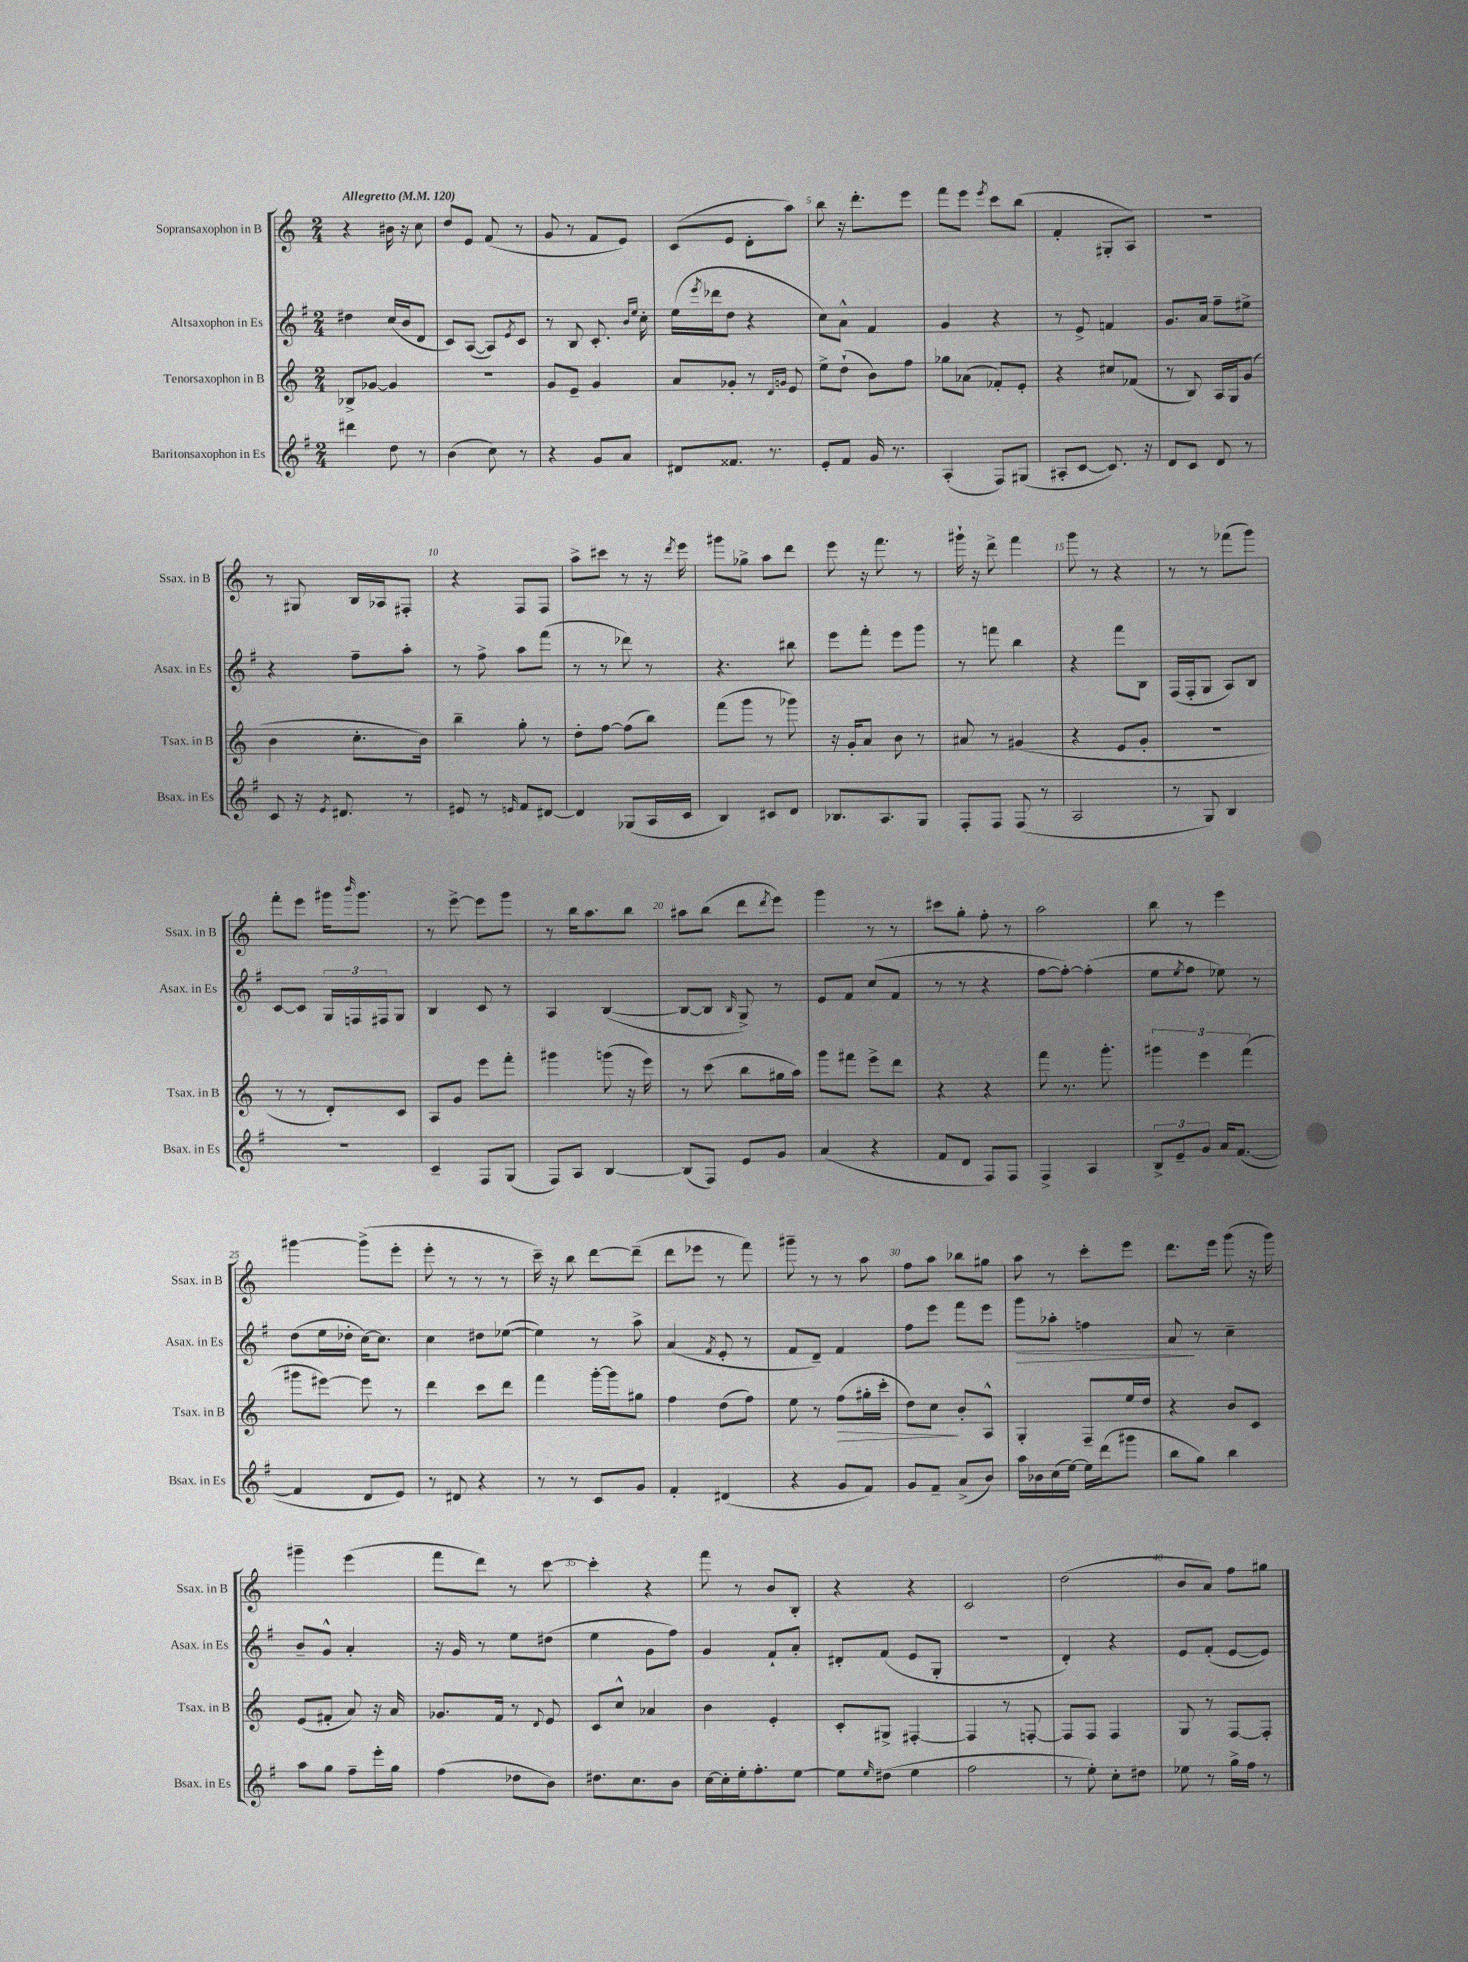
<<
\new StaffGroup <<
\new Staff = "s0" \with { instrumentName = "Sopransaxophon in B" shortInstrumentName = "Ssax. in B" } {
    \clef treble \key c \major \numericTimeSignature \time 2/4 \tempo "Allegretto" 4 = 120
    r4 bis'16 r16 c''8 |
    d''8 e'8 f'8( r8 |
    g'8 r8 f'8 e'8) |
    c'8( e'8 d'8-. a''8) |
    b''8 r16 d'''8.-. e'''8 |
    f'''8 e'''8 \acciaccatura { e'''8 } c'''8 b''8( |
    f'4-. gis8-. a8) |
    R2 |
    r8 gis8 b16 aes16 fis8-. |
    r4 f8 f8 |
    a''8-> cis'''8 r8 r16 \acciaccatura { d'''8 } e'''16 |
    gis'''8 ges''8-> a''8 d'''8 |
    e'''8 r16 f'''8. r8 |
    gis'''16-! r16 d'''8-> f'''4 |
    g'''8 r8 r4 |
    r8 r8 fes'''8( g'''8) |
    f'''8-. e'''8 gis'''16 \grace { b'''16 } gis'''8. |
    r8 e'''8~-> e'''8 g'''8 |
    r8 b''16 a''8. b''8 |
    ais''8 b''8( d'''8 \acciaccatura { d'''8 } e'''8) |
    g'''4 r8 r8 |
    cis'''8 g''8-. f''8-. r8 |
    a''2 |
    b''8 r8 e'''4 |
    gis'''4~ gis'''8->( e'''8-. |
    e'''8-. r8 r8 r8 |
    c'''16--) r16 b''8 d'''8~ d'''8--( |
    d'''8 ees'''8 r8 f'''8) |
    gis'''8-- r8 r8 a''8 |
    f''8 a''8 bes''8 gis''8 |
    a''8 r8 c'''8-. e'''8 |
    d'''8. e'''16 g'''8( r16 g'''16) |
    gis'''4-- e'''4( |
    f'''8 d'''8) r8 c'''8~ |
    c'''4-. r4 |
    f'''8 r8 b'8 b8-. |
    r4 r4 |
    c'2 |
    d''2( |
    b'8 a'8) f''8 gis''8 \bar "|." |
}
\new Staff = "s1" \with { instrumentName = "Altsaxophon in Es" shortInstrumentName = "Asax. in Es" } {
    \clef treble \key g \major \numericTimeSignature \time 2/4
    dis''4 c''16( b'16 d'8 |
    c'8) a8~( a8) \acciaccatura { e'8 } c'8 |
    r8 b8 c'8.-. \grace { b'16 e''16 } c''16-. |
    e''16( \acciaccatura { e'''8 } des'''16 d''8 r4 |
    c''8) a'8-^ fis'4 |
    g'4 r4 |
    r8 e'8-> f'4 |
    g'8. a'16 fis''8-- eis''8-> |
    r4 fis''8-- a''8-. |
    r8 fis''8-> a''8 fis'''8( |
    r8 r8 des'''8) r8 |
    r4. bis''8 |
    e'''8 fis'''8-. e'''8 g'''8 |
    r8 f'''8 b''4 |
    r4 fis'''8 b8 |
    fis16( fis16-. g8 a8) b8 |
    c'8~ c'8 \tuplet 3/2 { g16 f16 fis16 } g8 |
    b4 c'8 r8 |
    a4 b4~( |
    b8~ b8 \grace { b16 } g8->) r8 |
    e'8 fis'8 c''8( fis'8 |
    r8 r8 r4 |
    fis''8~ fis''8~-.) fis''4-.( |
    e''8 \acciaccatura { e''8 } fis''8 ees''8) r8 |
    d''8( e''16 des''16-. c''16~) c''8. |
    c''4 dis''8 ees''8~( |
    ees''4) r8 a''8-> |
    a'4( \acciaccatura { fis'8 } e'8-. r8 |
    fis'8 d'8--) fis'4 |
    fis''8 e'''8 fis'''8 e'''8 |
    g'''8\> aes''8-. f''4 |
    a'8\! r8 c''4-- |
    b'8-- g'8-^ a'4-. |
    r16 g'16 r8 e''8 dis''8( |
    e''4 g'8 fis''8) |
    g'4 fis'8-! a'8-. |
    dis'8-. fis'8( e'8 g8-. |
    r2 |
    d'4-.) r4 |
    e'8 fis'8-.( e'8~ e'8) \bar "|." |
}
\new Staff = "s2" \with { instrumentName = "Tenorsaxophon in B" shortInstrumentName = "Tsax. in B" } {
    \clef treble \key c \major \numericTimeSignature \time 2/4
    bes8-> ges'8~ ges'4 |
    r2 |
    g'8 e'8-- g'4 |
    a'8 ges'8-. r8 \grace { d'16 g'16 } e'8 |
    e''8-> d''8-!( b'8) f''8 |
    ges''8 aes'8( fes'8-.) e'8-. |
    r4 cis''8 fes'8( |
    r8 b8) a16 g16 g'8( |
    b'4 c''8.-. b'16) |
    b''4-- g''8-. r8 |
    d''8-. f''8~ f''8( b''8) |
    f'''8( g'''8 r8 ges'''8) |
    r16 g'16-. a'8 b'8 r8 |
    ais'8 r8 gis'4( |
    r4 e'8 g'8-. |
    R2 |
    r8 r8 d'8-.) c'8 |
    a8 g'8 e'''8 f'''8-. |
    gis'''4 g'''8( r16 e'''16) |
    r8 c'''8( b''8 gis''16 a''16) |
    g'''8 fis'''8 e'''8-> d'''8 |
    r4 r4 |
    f'''8 r8. g'''8.-. |
    \tuplet 3/2 { gis'''4 e'''4 f'''4( } |
    gis'''8 eis'''8~) eis'''8 r8 |
    d'''4 c'''8 d'''8 |
    f'''4 g'''16~-. g'''16 gis''8 |
    f''4 d''8( f''8) |
    e''8 r8 f''8\>( gis''16-. c'''16-. |
    d''8) c''8\! b'8-. a8-^ |
    g4-. f8-- e''16 d''16 |
    r4 b'8 c'8 |
    e'8( fis'8-. a'8) r16 a'16 |
    ges'8. f'16 r8 \appoggiatura { d'8 } e'8 |
    c'8 c''8-^ aes'4 |
    b'4 e'4-. |
    c'8-. gis8-> fis4~-. |
    fis4 r8 f8~-. |
    f8 f8 f4 |
    g8 r8 f8~ f8-. \bar "|." |
}
\new Staff = "s3" \with { instrumentName = "Baritonsaxophon in Es" shortInstrumentName = "Bsax. in Es" } {
    \clef treble \key g \major \numericTimeSignature \time 2/4
    dis'''4 d''8 r8 |
    b'4( c''8) r8 |
    r4 g'8 a'8 |
    dis'8 fisis'8. r8. |
    e'8-. fis'8 g'16 r8. |
    a4-.( fis8) gis8( |
    ais8-. c'8~ c'8.) r16 |
    d'8 c'8 d'8 r8 |
    c'8 r16 \acciaccatura { e'8 } dis'8. r8 |
    eis'8 r8 \grace { e'16 } fis'8 dis'8~ |
    dis'4 ges8( a16 c'16 |
    b4) cis'8 d'8 |
    bes8. a8. g8 |
    fis8-. fis8 fis8( r8 |
    a2 |
    r8 g8) b4 |
    R2 |
    c'4-- fis8 g8( |
    fis8) a8 b4~ |
    b8( fis8) e'8 g'8 |
    a'4( r4 |
    fis'8 d'8 fis8) fis8 |
    fis4-> a4 |
    \tuplet 3/2 { b8-> e'8-- g'8 } a'16 fis'8.~( |
    fis'4 d'8 e'8) |
    r8 dis'8 r4 |
    r8 r8 c'8 g'8 |
    fis'4-. dis'4( |
    r4 g'8 fis'8) |
    g'8 fis'8-- a'8->( b'8) |
    a''16 bes'16 c''16( e''16~) e''16 d'''16( gis'''8 |
    b''8 g''8) b''4 |
    a''8 g''8 fis''8-- e'''16-. g''16 |
    fis''4( des''8 b'8) |
    dis''8. c''8. b'8 |
    c''16~ c''16-. e''16-. fis''8.-. e''8~ |
    e''8 \grace { e''16 } dis''8( e''4 |
    fis''2 |
    r8 e''8-.) c''8-. dis''8 |
    ees''8 r8 g''16-> fis''16 r8 \bar "|." |
}
>>
>>
\layout { \context { \Score \override BarNumber.break-visibility = ##(#f #t #t) barNumberVisibility = #(every-nth-bar-number-visible 5) } }
